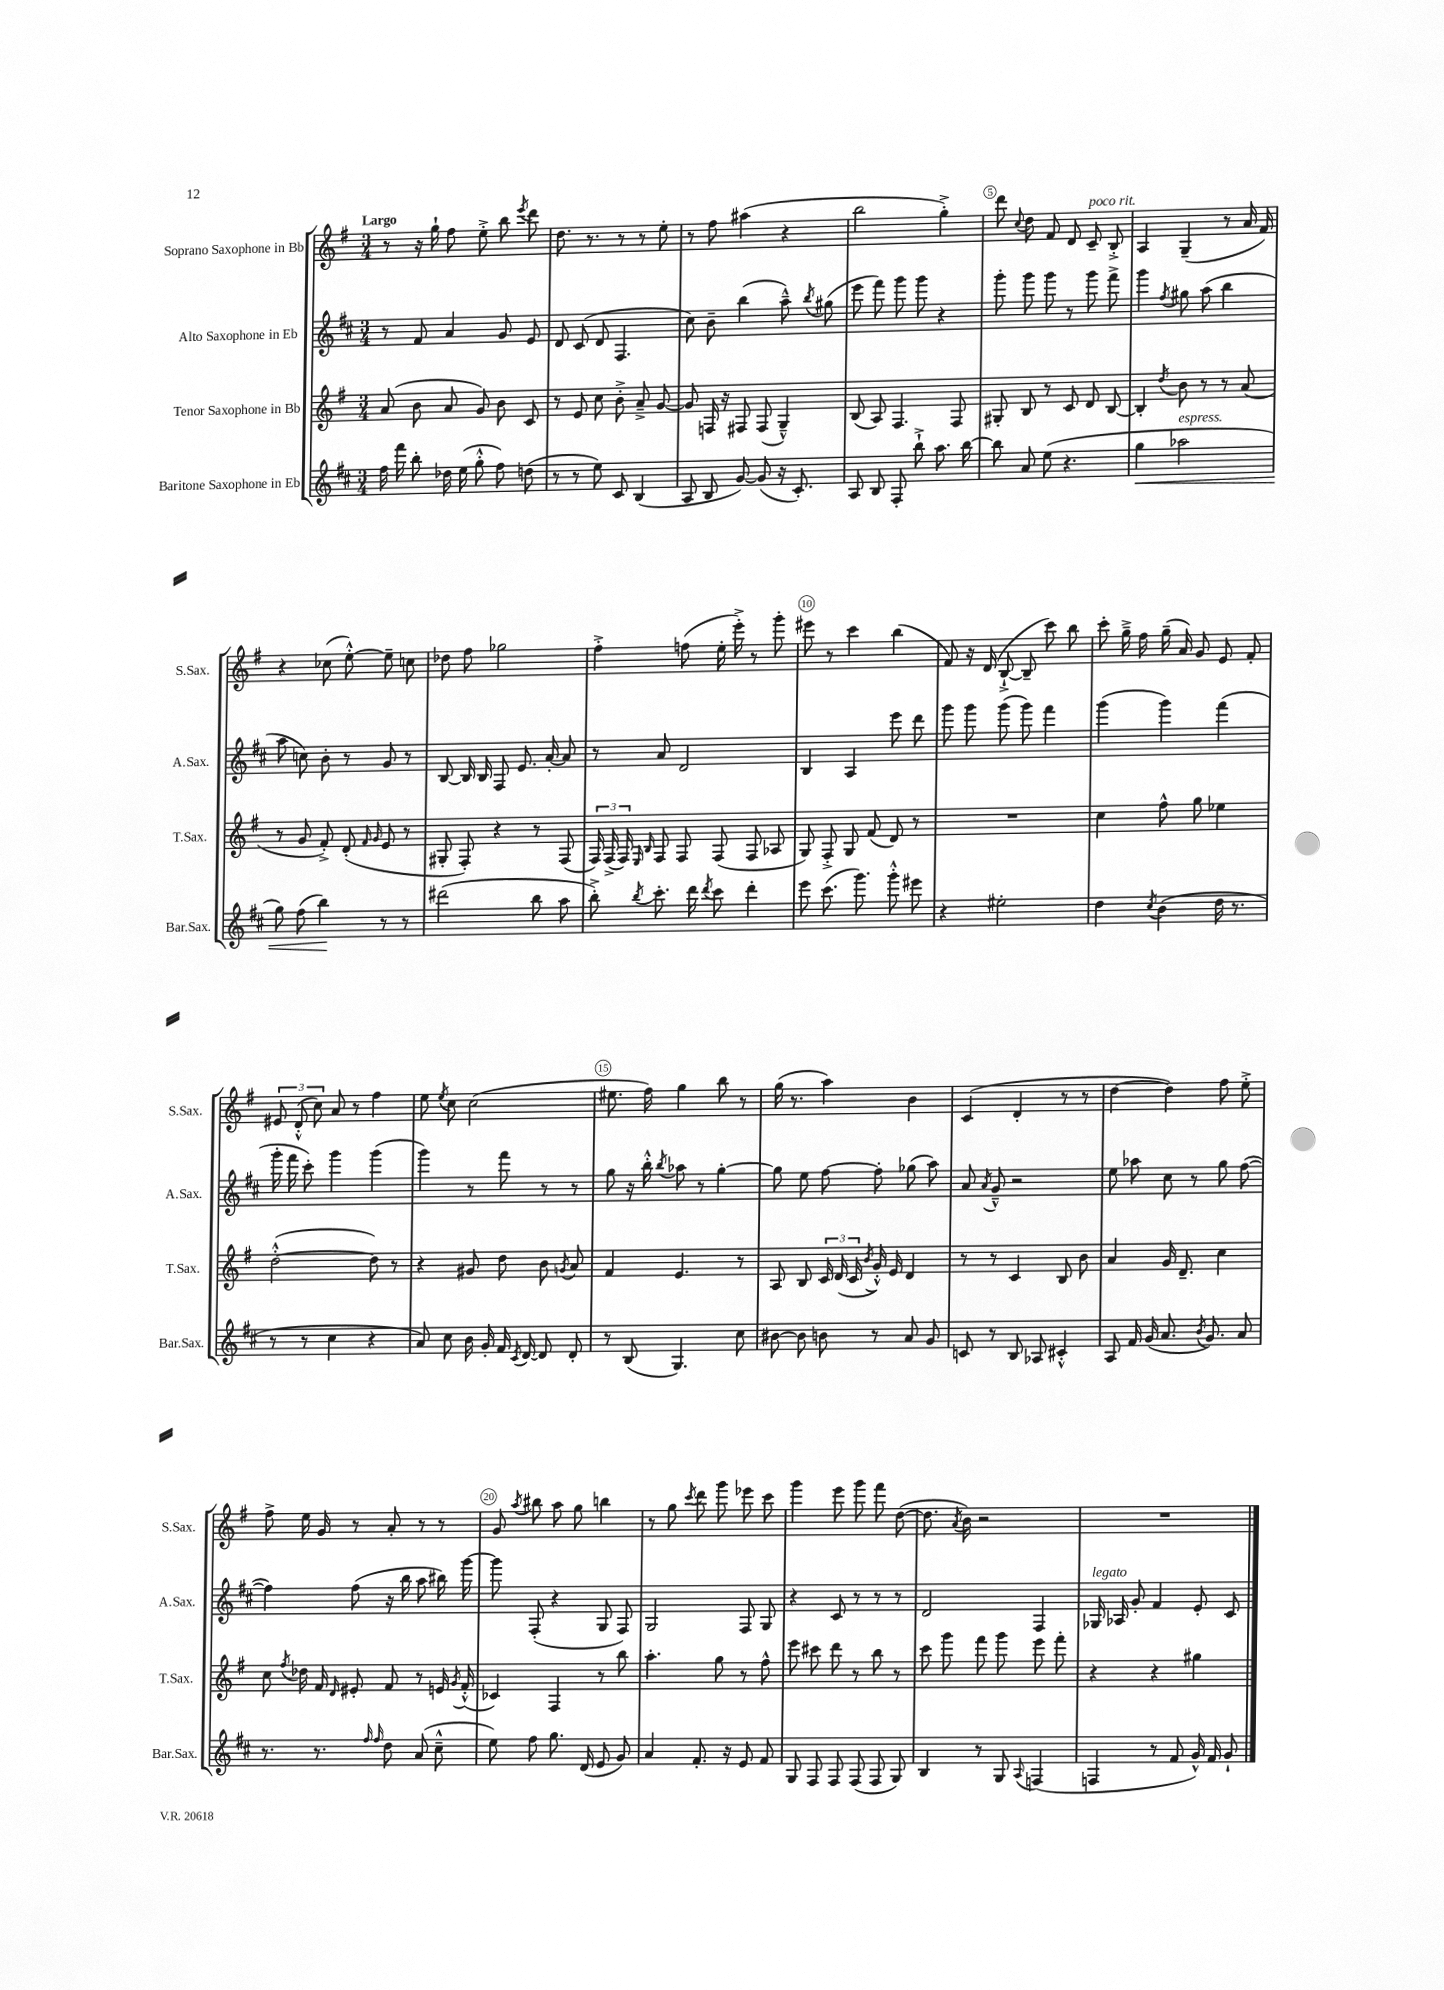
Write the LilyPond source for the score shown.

<<
\new StaffGroup <<
\new Staff = "s0" \with { instrumentName = "Soprano Saxophone in Bb" shortInstrumentName = "S.Sax." } {
    \clef treble \key g \major \numericTimeSignature \time 3/4 \tempo "Largo"
    \autoBeamOff r8 r16 g''16-! fis''8 e''8-.-> b''8 \acciaccatura { e'''8 } d'''8 |
    d''8. r8. r8 r8 e''8-. |
    r8 fis''8 ais''4( r4 |
    b''2 g''4-.->) |
    d'''8 \appoggiatura { c''8 } d''8 fis'8 d'8 c'8--^\markup { \italic "poco rit." } b8-.-> |
    a4 g4--( r8 a'16 fis'16) |
    r4 ces''8( e''8~-.-^) e''8-- c''8 |
    des''8 fis''8 ges''2 |
    fis''4-.-> f''8( e''16-. e'''16-.->) r8 g'''8-. |
    eis'''8 r8 c'''4 b''4( |
    fis'8) r16 d'16( b8~-!-> b8-- c'''8) b''8 |
    c'''8-. g''16---> fis''16 g''16--( a'16) g'8 e'8 fis'8-. |
    \tuplet 3/2 { eis'8 d'8-.-^( c''8) } a'8 r8 fis''4 |
    e''8 \acciaccatura { e''8 } c''8 c''2( |
    eis''8. fis''16) g''4 b''8 r8 |
    g''16( r8. a''4) b'4 |
    c'4( d'4-. r8 r8 |
    d''4~ d''4) fis''8 e''8-.-> |
    fis''8-> e''16 g'16 r8 a'8-. r8 r8 |
    g'8 \acciaccatura { a''8 } bis''8 a''8 g''8 b''4 |
    r8 g''8 \acciaccatura { c'''8 } d'''8 g'''8 ees'''8 c'''8 |
    g'''4 e'''8 g'''8 fis'''8 d''8~( |
    d''8. \acciaccatura { a'8 } b'16) r2 |
    R2. \bar "|." |
}
\new Staff = "s1" \with { instrumentName = "Alto Saxophone in Eb" shortInstrumentName = "A.Sax." } {
    \clef treble \key d \major \numericTimeSignature \time 3/4
    \autoBeamOff r8 fis'8 a'4 g'8 e'8 |
    d'8 cis'8( d'8 fis4. |
    cis''8) b'8-- b''4( a''8---^) \acciaccatura { b''8 } gis''8( |
    e'''8 fis'''8) g'''8 g'''8 r4 |
    g'''8-. g'''8 g'''8 r8 g'''8 fis'''8-> |
    g'''4 \acciaccatura { fis''8 } gis''8 a''8( b''4 |
    a''8 c''8) b'8-. r8 g'8 r8 |
    b8~ b16 b16 fis8 e'8. a'16~-. a'8 |
    r8 a'8 d'2 |
    b4 a4 e'''8 d'''8 |
    g'''8 g'''8 g'''8( g'''8) fis'''4 |
    g'''4( g'''4) fis'''4( |
    g'''16-. fis'''16 cis'''8-.) g'''4 g'''4( |
    g'''4) r8 fis'''8 r8 r8 |
    g''8 r16 b''16-.-^ \acciaccatura { b''8 } aes''8 r8 g''4~-. |
    g''8 e''8 fis''8~ fis''8-. ges''8( a''8) |
    a'8 \acciaccatura { a'8 } g'8---^ r2 |
    e''8 aes''8 cis''8 r8 g''8 fis''8~( |
    fis''4) fis''8( r16 b''16 a''8 bis''16) g'''16~ |
    g'''8 fis8-.( r4 g8 fis8) |
    g2 fis8 g8 |
    r4 cis'8 r8 r8 r8 |
    d'2 fis4 |
    ges16^\markup { \italic "legato" } aes16 g'8-. fis'4 e'8-. cis'8 \bar "|." |
}
\new Staff = "s2" \with { instrumentName = "Tenor Saxophone in Bb" shortInstrumentName = "T.Sax." } {
    \clef treble \key g \major \numericTimeSignature \time 3/4
    \autoBeamOff a'8( b'8 a'8 g'8) b'8 c'8 |
    r8 e'8 c''8 b'8-.-> a'8---> g'8~ |
    g'8 f16 r16 fis8 fis8( g4---^) |
    b8( a8) fis4. fis8 |
    gis8-. b8 r8 c'8 d'8 b8~ |
    b4-. \acciaccatura { d''8 } b'8 r8 r8 a'8( |
    r8 g'8 fis'8-.->) d'8-.( \grace { fis'16 g'16 } e'8 r8 |
    gis8-. fis8-.) r4 r8 fis8( |
    \tuplet 3/2 { fis16) fis16->( fis16) } \grace { e16 b16 } fis8 fis8 fis8( fis8 aes8 |
    g8) fis8-.-> g8 fis'8( d'8) r8 |
    R2. |
    c''4 fis''8-^ g''8 ees''4 |
    d''2~-.-^( d''8) r8 |
    r4 gis'8 d''8 b'8 \acciaccatura { g'8 } a'8 |
    fis'4 e'4. r8 |
    a8 b8 \tuplet 3/2 { c'16 d'16( c'16 } \acciaccatura { b'8 } g'16-.-^) e'16 d'4 |
    r8 r8 c'4 b8 b'8 |
    a'4 g'16 d'8.-- c''4 |
    c''8 \acciaccatura { fis''8 } des''16 fis'16 \grace { d'16 } eis'8-. fis'8 r8 e'16 \acciaccatura { g'8 } fis'16-.-^( |
    ces'4) fis4 r8 b''8 |
    a''4.-. g''8 r8 fis''8-^ |
    e'''8 cis'''8 d'''8 r8 b''8 r8 |
    c'''8 g'''8 fis'''8 g'''8 e'''8 fis'''8-. |
    r4 r4 gis''4 \bar "|." |
}
\new Staff = "s3" \with { instrumentName = "Baritone Saxophone in Eb" shortInstrumentName = "Bar.Sax." } {
    \clef treble \key d \major \numericTimeSignature \time 3/4
    \autoBeamOff fis''16 fis'''16 b''8-. des''16 e''16( g''8-.-^ fis''8) d''8( |
    r8 r8 e''8) cis'8 b4( |
    a8 b8 g'8~) g'8( r16 cis'8.-.) |
    a8 b8 fis8-. b''8-!-> a''8. b''16~ |
    b''8 a'8 e''8( r4. |
    g''4\< aes''2^\markup { \italic "espress." } |
    g''8) fis''8( b''4\!) r8 r8 |
    dis'''2( b''8 a''8 |
    b''8-.->) \acciaccatura { b''8 } cis'''8.-. d'''16 \acciaccatura { d'''8 } cis'''8 d'''4-. |
    e'''8 cis'''8.( g'''8.) g'''8-.-^ eis'''8 |
    r4 eis''2-. |
    d''4 \acciaccatura { cis''8 } b'4( d''16 r8. |
    r8 r8 cis''4 r4 |
    a'8) cis''8 b'16 g'16-. fis'16 \acciaccatura { cis'8 } d'16~ d'8 d'8-. |
    r8 b8( g4.) cis''8 |
    bis'8~ bis'8 b'8 r8 a'8 g'8 |
    c'8 r8 b8 aes8 cis'4-.-^ |
    a8 fis'16 g'16( a'8. \acciaccatura { b'8 } g'8.) a'8 |
    r8. r8. \grace { fis''16 fis''16 } d''8 a'8( cis''8---^ |
    e''8) fis''8 g''8. d'16( e'8 g'8) |
    a'4 fis'8.-. r16 e'8 fis'8 |
    g8 fis8 fis8 fis8( fis8 g8) |
    b4 r8 g8 \appoggiatura { a8 } f4( |
    f4 r8 fis'8 g'16-^) fis'16 g'8-! \bar "|." |
}
>>
>>
\layout { \context { \Score \override BarNumber.break-visibility = ##(#f #t #t) barNumberVisibility = #(every-nth-bar-number-visible 5) \override BarNumber.stencil = #(make-stencil-circler 0.1 0.3 ly:text-interface::print) } }
